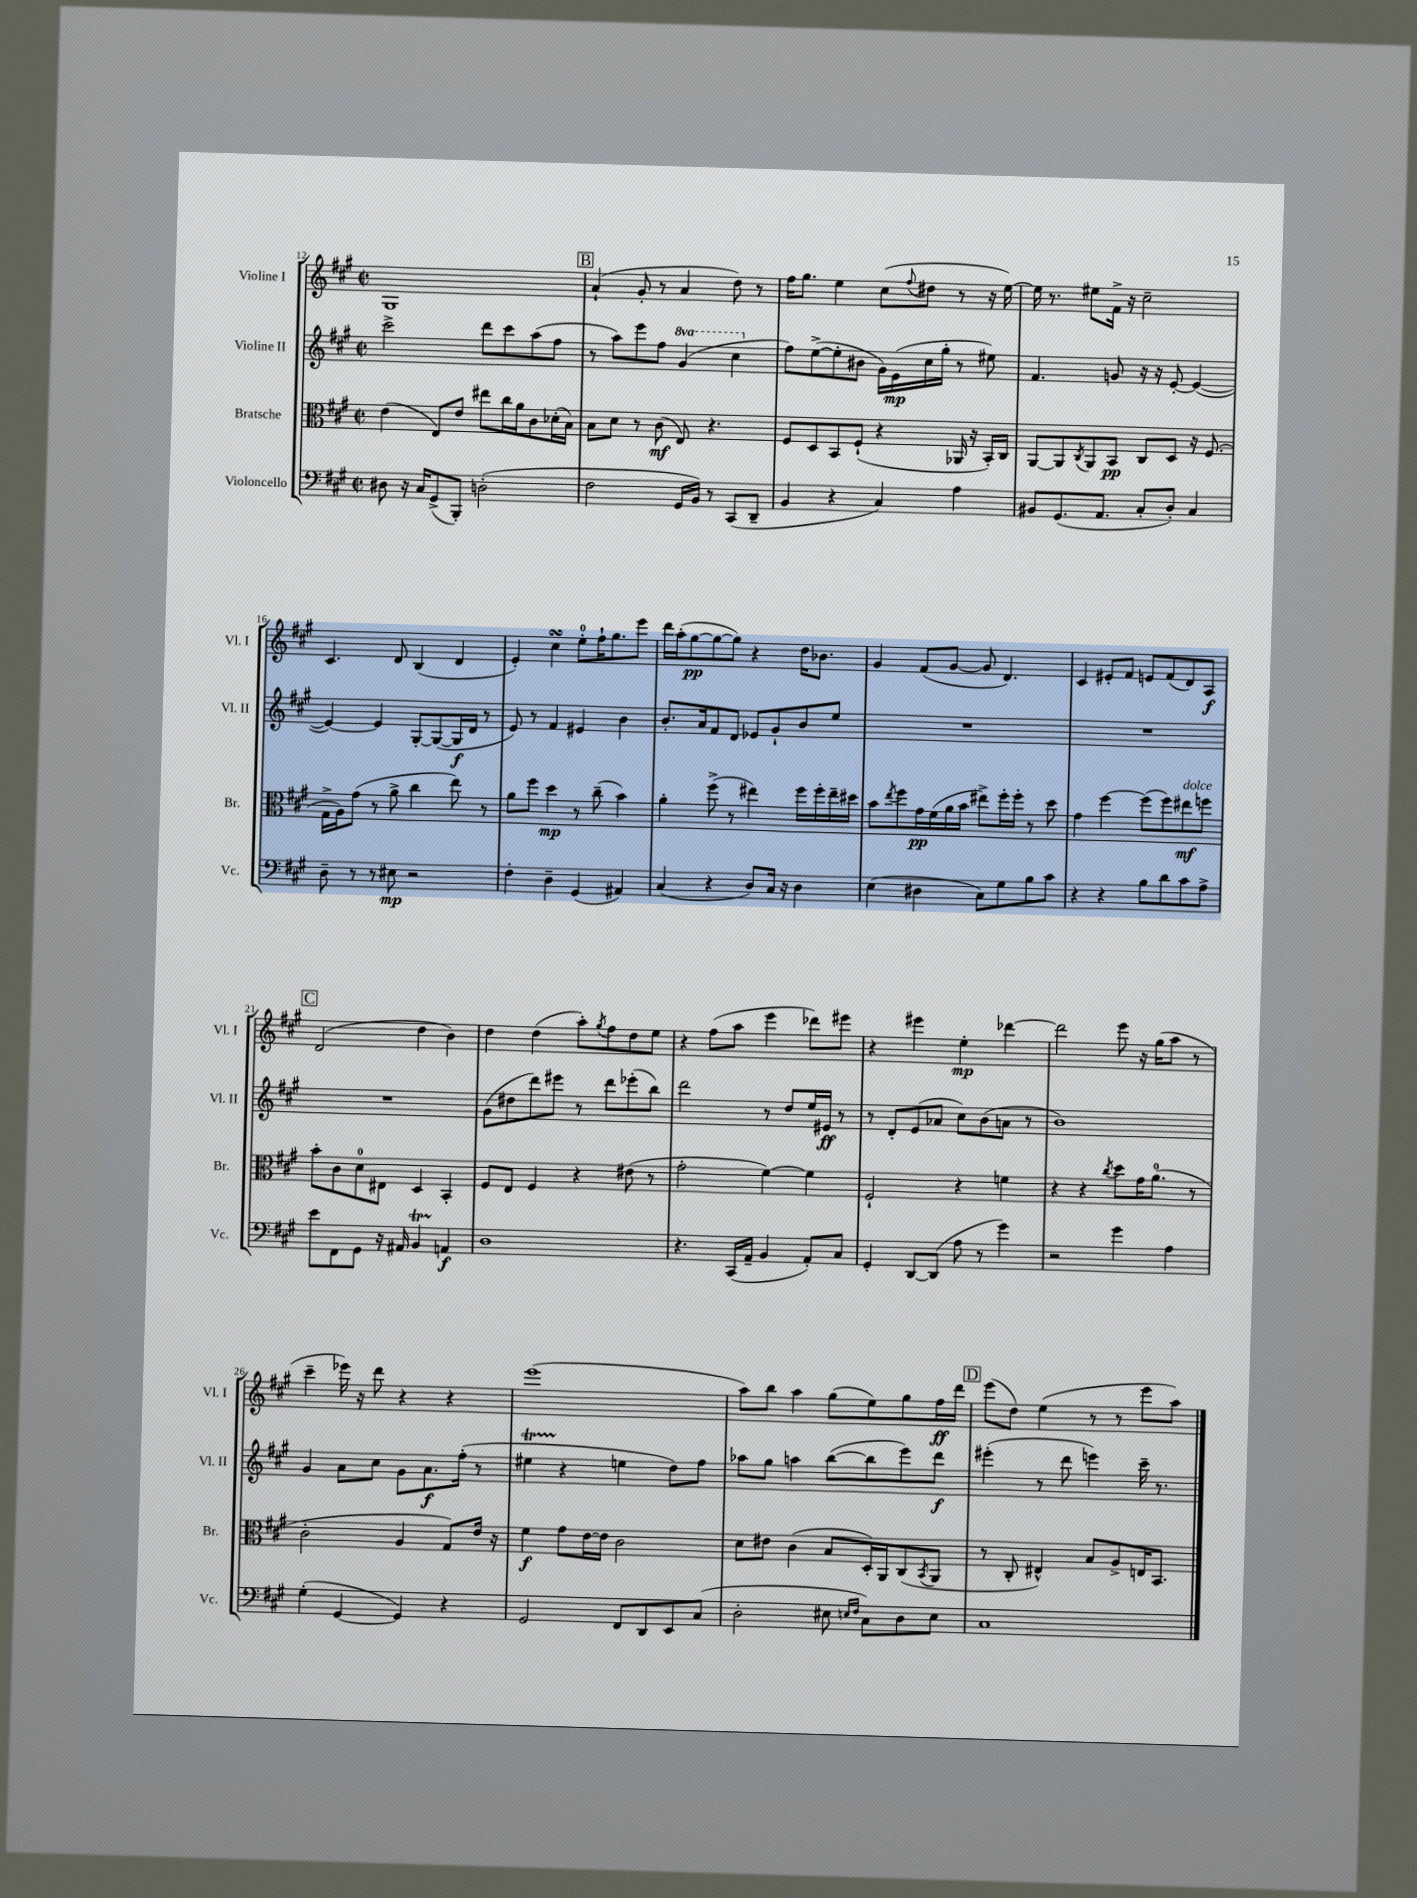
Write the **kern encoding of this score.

**kern	**kern	**kern	**kern
*staff4	*staff3	*staff2	*staff1
*clefF4	*clefC3	*clefG2	*clefG2
*k[f#c#g#]	*k[f#c#g#]	*k[f#c#g#]	*k[f#c#g#]
*M2/2	*M2/2	*M2/2	*M2/2
*met(c|)	*met(c|)	*met(c|)	*met(c|)
8D#	(4e	2ccc#^	1G#
16r	.	.	.
16C#	.	.	.
(8GG#^	8E)	.	.
8BBB')	8e	.	.
(2D'	8ee#	8ddd	.
.	16cc#	8ccc#	.
.	16a	.	.
.	8c#	(8aa	.
.	(16d-'	8ff#	.
.	16B)	.	.
=	=	=	=
2F#	8B	8r	(4a`
.	8d	8aa)	.
.	8r	8eee	8g#'
.	(8c#	8ff#	8r
16GG#	8E)	(4gg#	4a
16BB)	.	.	.
8r	4.r	.	.
(8CC#	.	4ccc#	8dd)
8DD~	.	.	8r
=	=	=	=
4BB	8F#	8ff#)	16ff#
.	.	.	8.gg#
.	8D	([8ee^	.
4r	8BB	8ee']	4ee
.	(8F#`	8b#	.
4C#)	4r	16g#)	(8cc#
.	.	(16e	.
.	.	.	8qqff#
.	.	16cc#	8dd#
.	.	16gg#'	.
4A	16AA-	8r	8r
.	16r	.	.
.	16BB')	8ee#)	16r
.	16C#	.	[16ee)
=	=	=	=
8BB#	[8AA	4.f#	16ee]
.	.	.	8.r
(8.GG#	8AA]	.	.
.	8qC#	.	.
.	8AA	.	8ee#
8.AA	.	.	.
.	8BB	8g	16f#^
.	.	.	16r
8C#'	8C#	16r	2cc#~
.	.	16r	.
8D')	8D	[8e'	.
4C#	16r	(4e_	.
.	(8.F#	.	.
=	=	=	=
8D~	16G#^	4e_)	4.c#
.	16A)	.	.
8r	(8g#	.	.
8r	8r	4e]	.
8E#	8a^	.	8d
2r	4cc#	[8G#'	(4B
.	.	(8G#_	.
.	8ee)	16G#]	4d
.	.	16d	.
.	8r	8r	.
=	=	=	=
4F#'	8a	8e)	4e')
.	8ff#	8r	.
4D~	4dd	4f#	4cc#
(4GG#	8r	4e#	8ee'
.	(8cc#~	.	16ff#`
.	.	.	8.gg#
4AA#)	4b)	4b	.
.	.	.	8eee
=	=	=	=
(4C#	4a'	8.b'	16ddd
.	.	.	(16aa'
.	.	.	[8gg#
.	.	16a	.
4r	(8ff#^	8f#	8gg#_
.	8r	8d	8gg#])
8D)	4ee#)	8e-	4r
16C#	.	8g#`	.
16r	.	.	.
4D	16ff#	8b	16dd
.	16ff#'	.	8.b-
.	16ee#~	8ee	.
.	16dd#	.	.
=	=	=	=
(4E	8b	1r	4g#
.	8qee	.	.
.	8ff#	.	.
4D#	16g#	.	(8f#
.	(16f#	.	.
.	16a	.	[8g#
.	16b	.	.
8C#)	8ee#^)	.	8g#]
8G#	16ff#'	.	4.d)
.	16ff#'	.	.
8B	8r	.	.
8c#	8dd	.	.
=	=	=	=
4r	4g#	1r	4c#
4r	[4ff#	.	8e#'
.	.	.	8f#
8B	(8ff#]	.	8e
8d	8ff#)	.	(8f#
8c#	8ee#	.	8d)
8A^	8ff	.	8A
=	=	=	=
8e	8b'	1r	(2d
8FF#	8c#	.	.
8GG#	8d	.	.
16r	8E#	.	.
16AA#	.	.	.
4BB	4D	.	4dd
4AA	4BB'	.	4b)
=	=	=	=
1D	8F#	(8g#	4dd
.	8E	8dd#	.
.	4F#	8ddd)	(4dd
.	.	8eee#	.
.	4r	8r	8aa')
.	.	.	8qgg#
.	.	8ddd	8ff#
.	(8e#	(8eee-'	8dd
.	8r	8bb)	8ee
=	=	=	=
4.r	2g#'	2ddd	4r
.	.	.	(8ff#
(16CC#	.	.	8aa
16AA~	.	.	.
4BB	[4f#)	8r	4eee
.	.	8dd	.
8AA')	4f#]	16ee	8ddd-)
.	.	16e#	.
8C#	.	8r	8eee#
=	=	=	=
4GG#'	2F#`	8r	4r
.	.	8d'	.
[8DD	.	(8e	4eee#
(8DD]	.	8a-	.
8A	4r	8cc#)	4ee'
8r	.	(8b	.
4g#)	4f	8a	[4ddd-
.	.	8r	.
=	=	=	=
2r	4r	1b)	2ddd-]
.	4r	.	.
.	8qcc#	.	.
4g#	8dd	.	8eee
.	16g#	.	16r
.	(8.a	.	(16gg#
4A	.	.	8aa
.	8r	.	8r
=	=	=	=
(4G#'	2c#'	4g#	4ccc#~
[4GG#	.	8a	16eee-)
.	.	.	16r
.	.	8cc#	8ddd
4GG#])	4A	8g#	4r
.	.	8.a	.
4r	8G#)	.	4r
.	.	(16ff#'	.
.	16e	8r	.
.	16r	.	.
=	=	=	=
2GG#	4f#	4ee#	(1eee
.	8g#	4r	.
.	[16e	.	.
.	16e]	.	.
8FF#	2c#	4ee	.
8DD	.	.	.
8EE	.	8dd)	.
(8C#	.	8ff#	.
=	=	=	=
2D'	8d	8aa-	8aa)
.	8e#	8gg#	8bb
.	(4c#	4aa	4aa
8E#	8B	([8bb	(8gg#
16qqE	.	.	.
16qqF#	.	.	.
8C#)	16D')	8bb]	8ee)
.	16AA	.	.
8D	(8C#	8eee)	8gg#
.	8qBB	.	.
8E	8AA	8ddd	16ff#
.	.	.	16ddd
=	=	=	=
1C#	8r	(4eee#'	(8eee
.	8C#'	.	8dd)
.	4E#^^)	8r	(4ee
.	.	8ddd	.
.	8B	4eee)	8r
.	8A^	.	8r
.	16E	16ccc#~	8eee
.	8.BB	8.r	.
.	.	.	8aa)
==	==	==	==
*-	*-	*-	*-
